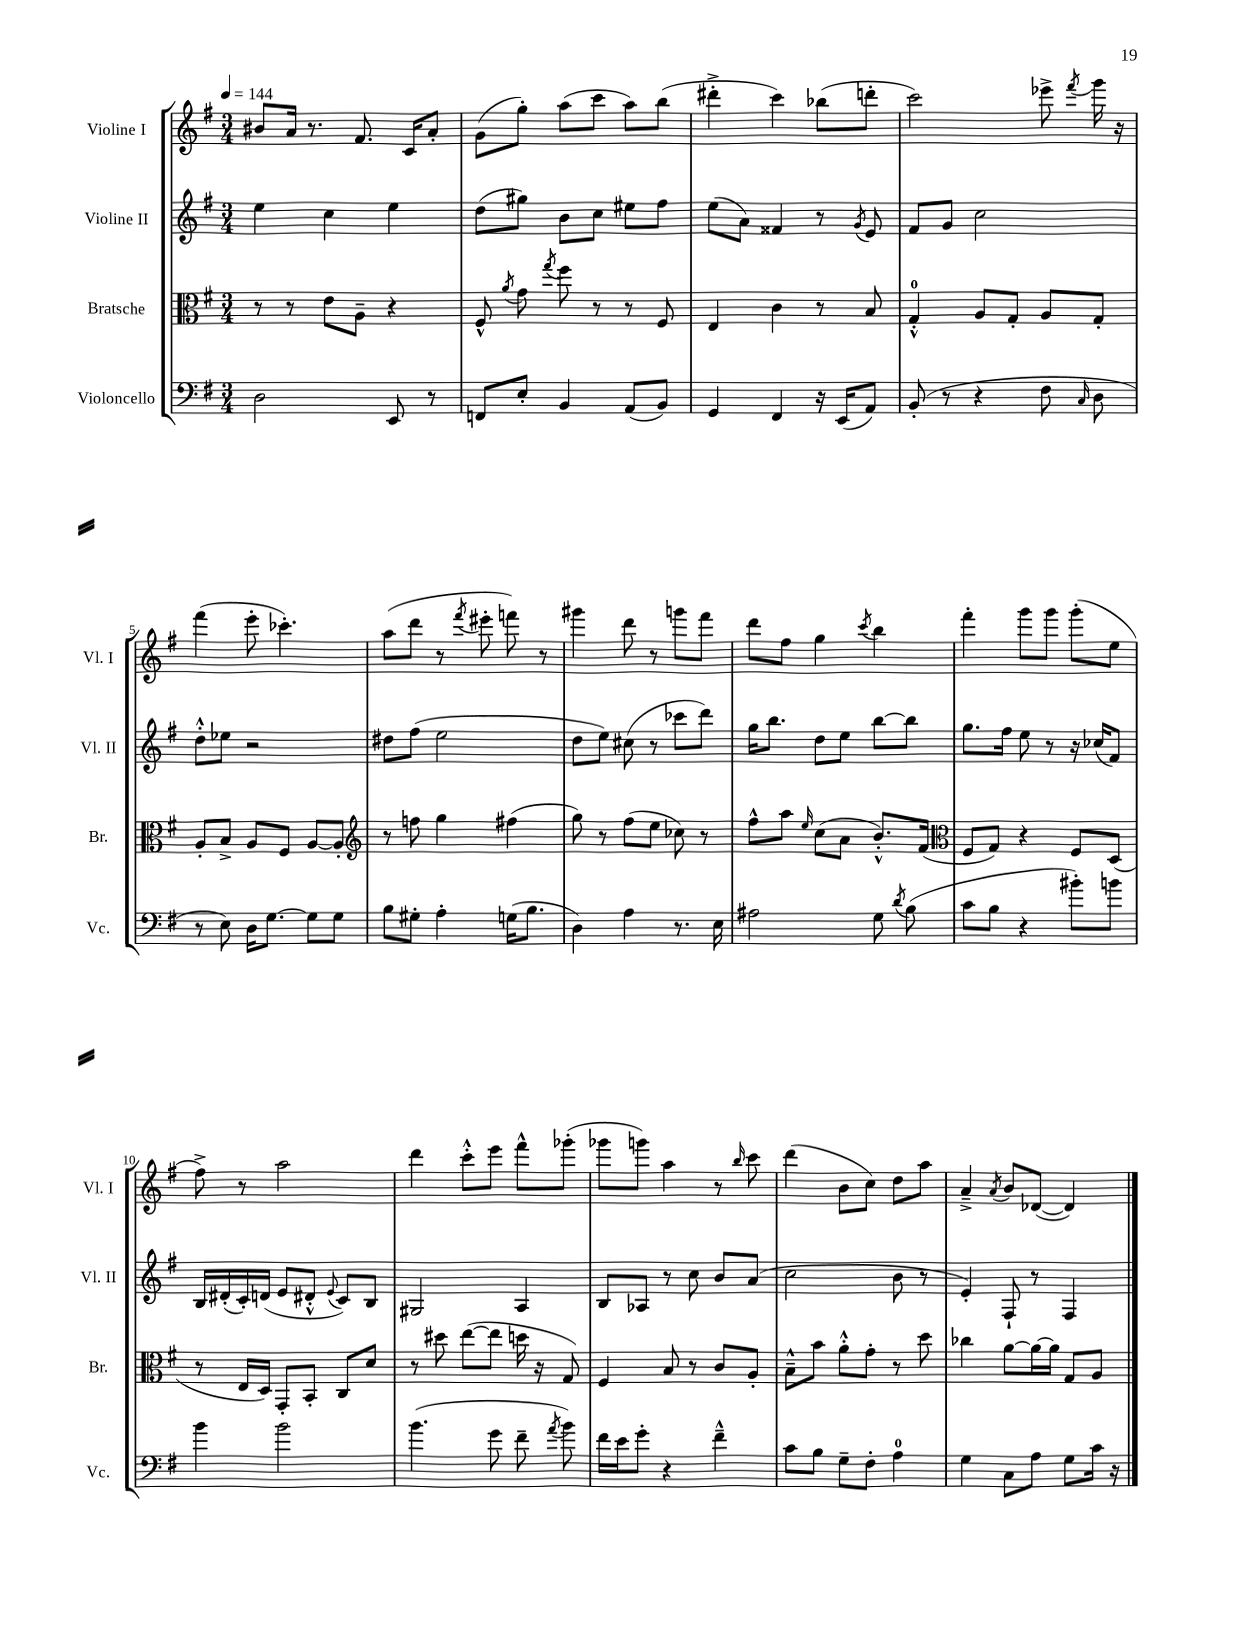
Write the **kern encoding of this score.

**kern	**kern	**kern	**kern
*part4	*part3	*part2	*part1
*staff4	*staff3	*staff2	*staff1
*I"Violoncello	*I"Bratsche	*I"Violine II	*I"Violine I
*I'Vc.	*I'Br.	*I'Vl. II	*I'Vl. I
*clefF4	*clefC3	*clefG2	*clefG2
*k[f#]	*k[f#]	*k[f#]	*k[f#]
*M3/4	*M3/4	*M3/4	*M3/4
*MM144	*MM144	*MM144	*MM144
=1	=1	=1	=1
2D\	8r	4ee\	8b#X/L
.	8r	.	16a/Jk
.	.	.	8.r
.	8e\L	4cc\	.
.	8A~\J	.	8.f#/
8EE/	4r	4ee\	.
.	.	.	16c/KL
8r	.	.	8a'/J
=2	=2	=2	=2
8FFn/L	8F#^^/	(8dd\L	(8g\L
.	8qa/	.	.
8E'/J	8g\	8gg#X\J)	8gg'\J)
.	8qgg/	.	.
4BB/	8ff#\	8b\L	(8aa\L
.	8r	8cc\J	8ccc\J
(8AA/L	8r	8ee#X\L	8aa\L)
8BB/J)	8F#/	8ff#\J	(8bb\J
=3	=3	=3	=3
4GG/	4E/	(8ee\L	4ddd#X'^\
.	.	8a\J)	.
4FF#/	4c\	4f##X/	4ccc\)
16r	8r	8r	(8bb-X\L
(16EE/KL	.	.	.
.	.	8qg/	.
8AA/J)	8B/	8e/	8dddn'\J
=4	=4	=4	=4
(8BB'/	4G'^^/	8f#/L	2ccc\)
8r	.	8g/J	.
4r	8A/L	2cc\	.
.	8G'/J	.	.
8F#\	8A/L	.	8eee-X^\
16qqC/	.	.	8qfff#/
8D\	8G'/J	.	16ggg\
.	.	.	16r
!!LO:LB:g=z
=5	=5	=5	=5
8r	8A'/L	8dd'^^\L	(4fff#\
8E\)	8B^/J	8ee-X\J	.
16D\KL	8A/L	2r	8eee'\
[8.G\J	.	.	.
.	8F#/J	.	4.ccc-X'\)
8G\L]	[8A/L	.	.
8G\J	8A'/J]	.	.
=6	=6	=6	=6
*	*clefG2	*	*
8B\L	8r	8dd#X\L	(8aa\L
8G#X'\J	8ffn\	(8ff#\J	8ddd\J
4A'\	4gg\	2ee\	8r
.	.	.	8qfff#/
.	.	.	8eee#X'\
(16Gn\KL	(4ff#X\	.	8fffn\)
8.B\J	.	.	.
.	.	.	8r
=7	=7	=7	=7
4D\)	8gg\)	8dd\L	4ggg#X\
.	8r	8ee\J)	.
4A\	(8ff#\L	(8cc#X\	8ddd\
.	8ee\J	8r	8r
8.r	8cc-X\)	8ccc-X\L	8gggn\L
.	8r	8ddd\J)	8fff#\J
16E\	.	.	.
=8	=8	=8	=8
2A#X\	8ff#^^\L	16gg\KL	8ddd\L
.	.	8.bb\J	.
.	8aa\J	.	8ff#\J
.	16qqee/	.	.
.	(8cc\L	8dd\L	4gg\
.	8a\J	8ee\J	.
.	.	.	8qccc/
8G\	8.b'^^/L)	[8bb\L	4bb\
8qd/	.	.	.
(8B\	.	8bb\J]	.
.	(16f#/Jk	.	.
=9	=9	=9	=9
*	*clefC3	*	*
8c\L	8F#/L	8.gg\L	4fff#'\
8B\J	8G/J)	.	.
.	.	16ff#\Jk	.
4r	4r	8ee\	8ggg\L
.	.	8r	8ggg\J
8b#X'\L)	8F#/L	16r	(8ggg'\L
.	.	(16cc-X/KL	.
8bn\J	(8D/J	8f#/J)	8ee\J
!!LO:LB:g=z
=10	=10	=10	=10
4b\	8r	16B/LL	8ff#^\)
.	.	(16d#X'/	.
.	16E/LL	16c'/)	8r
.	16D/JJ)	(16dn/JJ	.
2b\	8GG'/L	8e/L	2aa\
.	8BB'/J	8d#X'^^/J	.
.	.	8qqe/	.
.	8C/L	8c/L)	.
.	8d/J	8B/J	.
=11	=11	=11	=11
(4.b\	8r	2G#X/	4ddd\
.	8dd#X\	.	.
.	([8ee\L	.	8ccc'^^\L
8g\	8ee\J]	.	8eee\J
8f#~\	16ddn\	4A/	8fff#^^\L
.	16r	.	.
8qa/	.	.	.
8b\)	8G/)	.	(8ggg-X'\J
=12	=12	=12	=12
16f#\LL	4F#/	8B/L	8ggg-X\L
16e\J	.	.	.
8g'\J	.	8A-X/J	8gggn\J)
4r	8B/	8r	4aa\
.	8r	8cc\	.
4f#~^^\	8c/L	8b/L	8r
.	.	.	16qqbb/
.	8A'/J	(8a/J	8ccc\
=13	=13	=13	=13
8c\L	8B~^^\L	2cc\	(4ddd\
8B\J	8b\J	.	.
8G~\L	8a'^^\L	.	8b\L
8F#'\J	8g'\J	.	8cc\J)
4A\	8r	8b\	8dd\L
.	8dd\	8r	8aa\J
=14	=14	=14	=14
4G\	4cc-X\	4e'/)	4a~^/
.	.	.	8qa/
8C\L	[8a\L	8F#`/	8b/L
8A\J	16a\L_	8r	([8d-X/J
.	16a\JJ]	.	.
8G\L	8G/L	4F#/	4d-/])
16c\Jk	8A/J	.	.
16r	.	.	.
==	==	==	==
*-	*-	*-	*-
